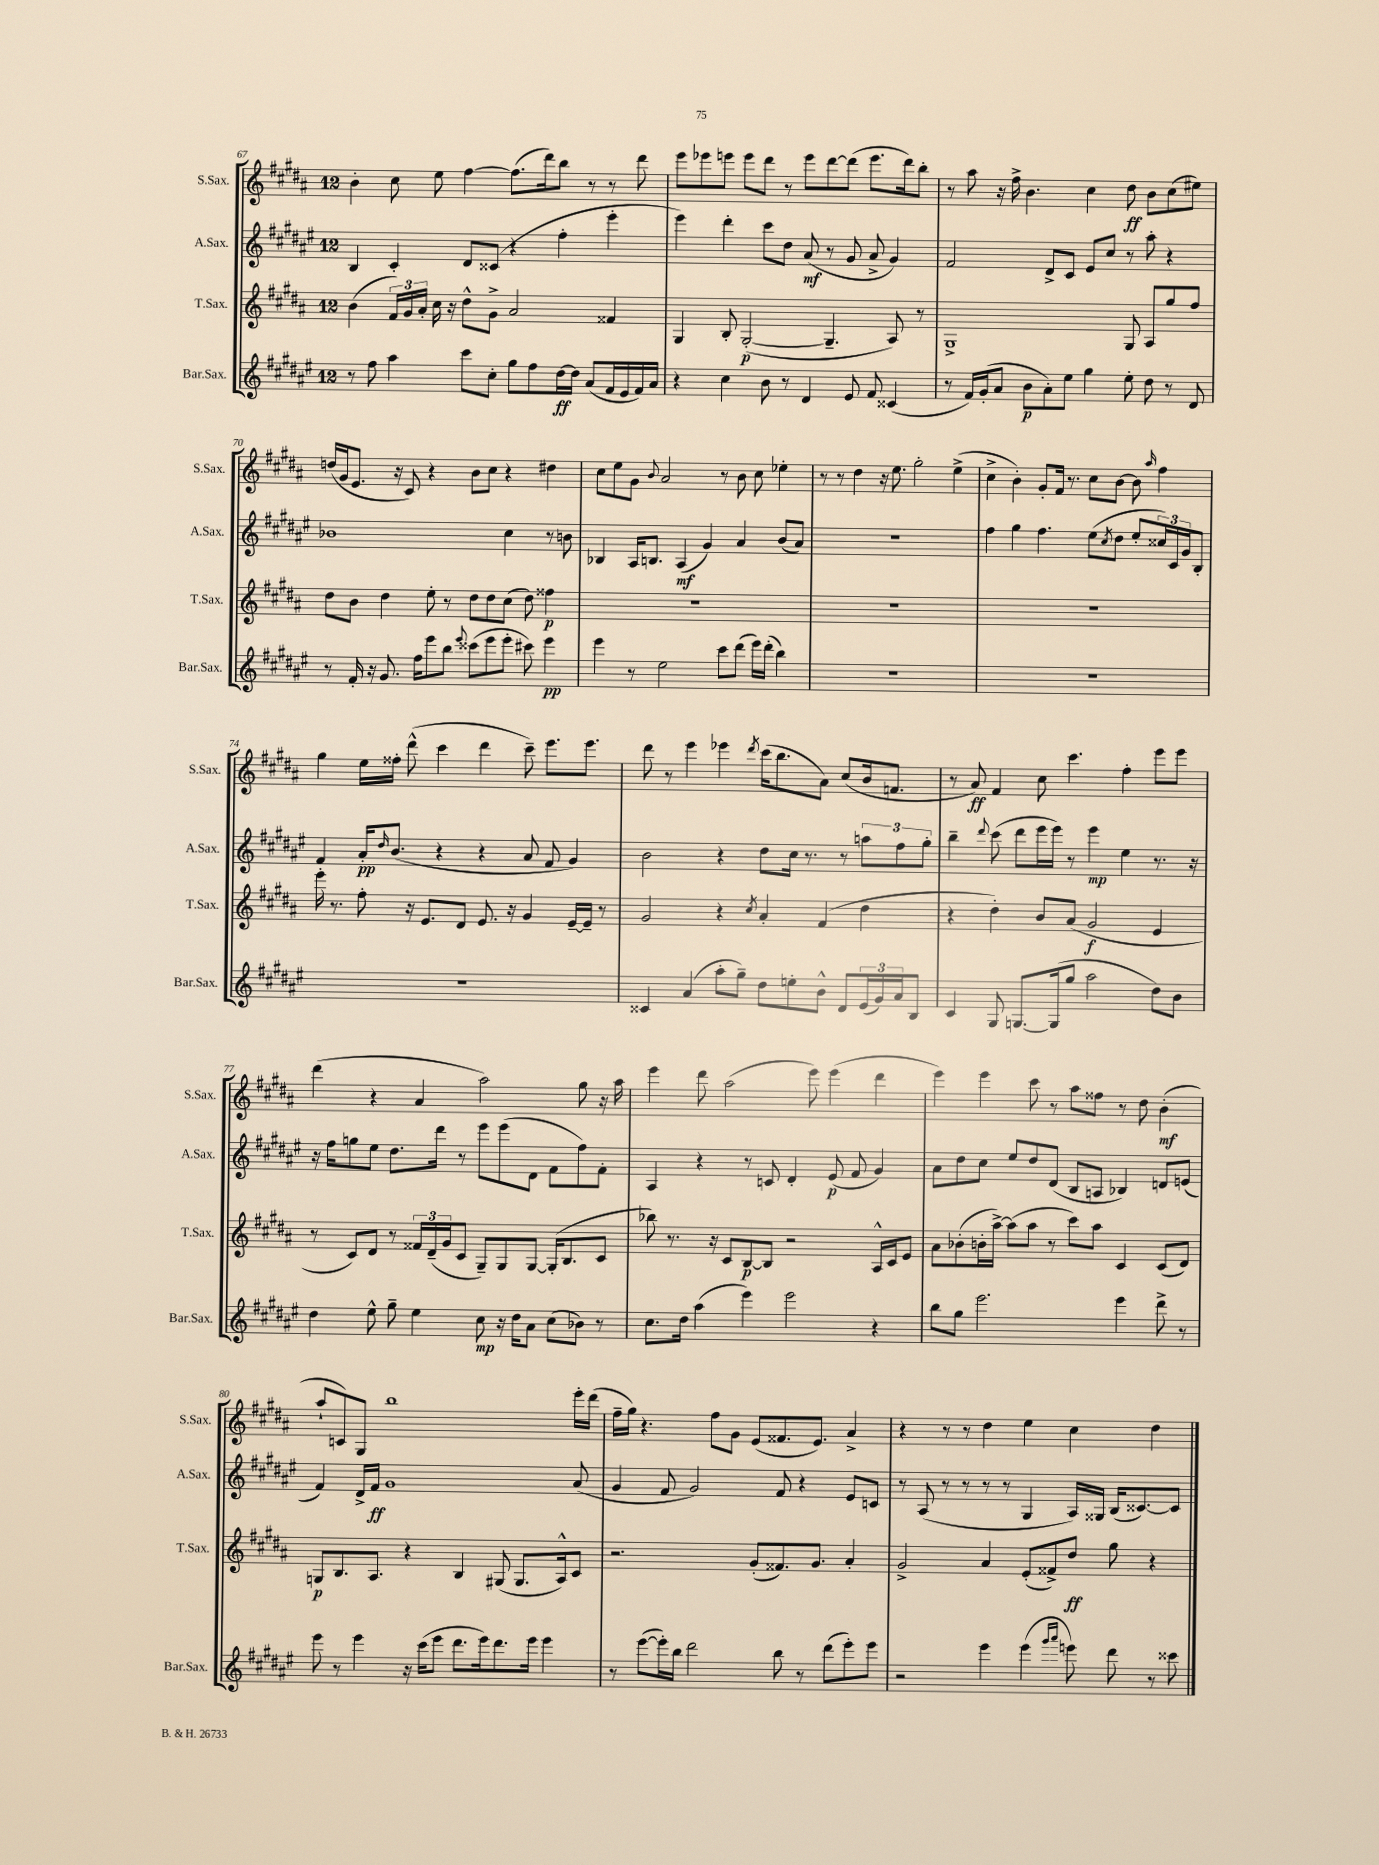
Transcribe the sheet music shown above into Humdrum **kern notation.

**kern	**dynam	**kern	**dynam	**kern	**dynam	**kern	**dynam
*part4	*part4	*part3	*part3	*part2	*part2	*part1	*part1
*staff4	*staff4	*staff3	*staff3	*staff2	*staff2	*staff1	*staff1
*I"Bar.Sax.	*	*I"T.Sax.	*	*I"A.Sax.	*	*I"S.Sax.	*
*I'Bar.Sax.	*	*I'T.Sax.	*	*I'A.Sax.	*	*I'S.Sax.	*
*clefG2	*	*clefG2	*	*clefG2	*	*clefG2	*
*k[f#c#g#d#a#e#]	*	*k[f#c#g#d#a#]	*	*k[f#c#g#d#a#e#]	*	*k[f#c#g#d#a#]	*
*M12/8	*	*M12/8	*	*M12/8	*	*M12/8	*
=67	=67	=67	=67	=67	=67	=67	=67
8r	.	(4b\	.	4B/	.	4b'\	.
8ff#\	.	.	.	.	.	.	.
4aa#\	.	24f#/LL)	.	4c#'/	.	8cc#\	.
.	.	24g#/	.	.	.	.	.
.	.	24a#'/JJ	.	.	.	.	.
.	.	16cc#\	.	.	.	8ee\	.
.	.	16r	.	.	.	.	.
8ccc#\L	.	8dd#^^\L	.	8d#/L	.	[4ff#\	.
8cc#'\J	.	8g#^\J	.	(8c##X/J	.	.	.
8gg#\L	.	2a#/	.	4r	.	(8.ff#\L]	.
8ff#\	.	.	.	.	.	.	.
.	.	.	.	.	.	16ddd#\k)	.
[16dd#\L	ff	.	.	4ff#'\	.	8bb\J	.
16dd#\JJ]	.	.	.	.	.	.	.
(8a#/L	.	.	.	.	.	8r	.
16f#/L	.	4f##X/	.	4eee#'\	.	8r	.
16e#/	.	.	.	.	.	.	.
16f#/)	.	.	.	.	.	8ddd#\	.
16a#/JJ	.	.	.	.	.	.	.
=68	=68	=68	=68	=68	=68	=68	=68
4r	.	4G#/	.	4eee#\)	.	8eee\L	.
.	.	.	.	.	.	8eee-X\	.
4cc#\	.	8B'/	.	4ddd#'\	.	8eeen\J	.
.	.	([2G#'/	p	.	.	8eee\L	.
8b\	.	.	.	8ccc#\L	.	8ddd#\J	.
8r	.	.	.	8dd#\J	.	8r	.
4d#/	.	.	.	(8a#/	mf	8eee\L	.
.	.	4.G#~/]	.	8r	.	[8ddd#\	.
8e#/	.	.	.	8g#/	.	(8ddd#\J]	.
8f#/	.	.	.	8a#^/	.	8.eee\L	.
(4c##X/	.	8A#/)	.	4g#/)	.	.	.
.	.	.	.	.	.	16ddd#\k)	.
.	.	8r	.	.	.	8bb'\J	.
=69	=69	=69	=69	=69	=69	=69	=69
8r	.	1G#^	.	2f#/	.	8r	.
16f#/LL)	.	.	.	.	.	8aa#\	.
(16g#'/J	.	.	.	.	.	.	.
8a#/J	.	.	.	.	.	16r	.
.	.	.	.	.	.	16ff#^\	.
8b\L	p	.	.	.	.	4.b\	.
8a#'\)	.	.	.	8d#^/L	.	.	.
8ee#\J	.	.	.	8c#/J	.	.	.
4gg#\	.	.	.	8e#/L	.	4cc#\	.
.	.	.	.	8cc#/J	.	.	.
8ee#'\	.	8G#/	.	8r	.	8dd#\	ff
8dd#\	.	8A#/L	.	8aa#'\	.	8b\L	.
8r	.	8gg#/	.	4r	.	(8cc#\	.
8d#/	.	8ff#/J	.	.	.	8ee#X\J)	.
!!LO:LB:g=z
=70	=70	=70	=70	=70	=70	=70	=70
8r	.	8dd#\L	.	1b-X	.	(16ddn/LL	.
.	.	.	.	.	.	16g#/J	.
16f#'/	.	8b\J	.	.	.	8.e/J	.
16r	.	.	.	.	.	.	.
8.g#/	.	4dd#\	.	.	.	.	.
.	.	.	.	.	.	16r	.
.	.	.	.	.	.	8c#/)	.
16ff#\KL	.	.	.	.	.	.	.
8eee#\	.	8ee'\	.	.	.	4r	.
8bb\J	.	8r	.	.	.	.	.
8qqeee#/	.	.	.	.	.	.	.
(8ccc##X\L	.	8dd#\L	.	.	.	8b\L	.
8eee#\	.	8dd#\	.	.	.	8cc#\J	.
8eee#'\J	.	(8cc#\J	.	4cc#\	.	4r	.
8ccc#X\)	.	8dd#\)	.	.	.	.	.
4eee#\	pp	4ff##X\	p	8r	.	4dd#X\	.
.	.	.	.	8bn\	.	.	.
=71	=71	=71	=71	=71	=71	=71	=71
4eee#\	.	1.r	.	4B-X/	.	8cc#\L	.
.	.	.	.	.	.	8ee\	.
8r	.	.	.	16A#/KL	.	8g#\J	.
.	.	.	.	8.Bn/J	.	.	.
.	.	.	.	.	.	8qqb/	.
2ee#\	.	.	.	.	.	2a#/	.
.	.	.	.	(4A#/	mf	.	.
.	.	.	.	4g#/)	.	.	.
8ccc#\L	.	.	.	.	.	8r	.
(8ddd#\J	.	.	.	4a#/	.	8b\	.
16eee#\LL)	.	.	.	.	.	8cc#\	.
(16ddd#'\JJ	.	.	.	.	.	.	.
4bb\)	.	.	.	(8b/L	.	4ee-X'\	.
.	.	.	.	8a#/J)	.	.	.
=72	=72	=72	=72	=72	=72	=72	=72
1.r	.	1.r	.	1.r	.	8r	.
.	.	.	.	.	.	8r	.
.	.	.	.	.	.	4dd#\	.
.	.	.	.	.	.	16r	.
.	.	.	.	.	.	8.ee\	.
.	.	.	.	.	.	2gg#'\	.
.	.	.	.	.	.	(4ee^\	.
=73	=73	=73	=73	=73	=73	=73	=73
1.r	.	1.r	.	4ff#\	.	4cc#^\	.
.	.	.	.	4gg#\	.	4b'\)	.
.	.	.	.	4.ff#\	.	8g#'/L	.
.	.	.	.	.	.	16f#/Jk	.
.	.	.	.	.	.	8.r	.
.	.	.	.	(8ee#\L	.	8cc#\L	.
.	.	.	.	8qcc#/	.	.	.
.	.	.	.	8dd#\J	.	[8b\J	.
.	.	.	.	8ee#'/L	.	8b\]	.
.	.	.	.	.	.	16qqaa#/	.
.	.	.	.	24cc##X/L)	.	4ff#\	.
.	.	.	.	24c#/	.	.	.
.	.	.	.	24g#/J	.	.	.
.	.	.	.	8B'/J	.	.	.
!!LO:LB:g=z
=74	=74	=74	=74	=74	=74	=74	=74
1.r	.	16eee'\	.	4f#/	.	4gg#\	.
.	.	8.r	.	.	.	.	.
.	.	8ff#'\	.	16a#'/KL	pp	16ee\LL	.
.	.	.	.	16qqdd#/	.	.	.
.	.	.	.	(8.b/J	.	16ff##X'\JJ	.
.	.	16r	.	.	.	(8ddd#^^\	.
.	.	8.e/L	.	.	.	.	.
.	.	.	.	4r	.	4ccc#\	.
.	.	8d#/J	.	.	.	.	.
.	.	8.e/	.	4r	.	4ddd#\	.
.	.	16r	.	.	.	.	.
.	.	4g#/	.	8a#/	.	8ccc#~\)	.
.	.	.	.	8f#/	.	8.eee\L	.
.	.	[16e~/LL	.	4g#/)	.	.	.
.	.	16e~/JJ]	.	.	.	8.eee\J	.
.	.	8r	.	.	.	.	.
=75	=75	=75	=75	=75	=75	=75	=75
4c##X/	.	2g#/	.	2b\	.	8ddd#\	.
.	.	.	.	.	.	8r	.
(4a#/	.	.	.	.	.	4eee\	.
8aa#'\L	.	4r	.	4r	.	4eee-X\	.
8gg#~\J)	.	.	.	.	.	.	.
.	.	8qcc#/	.	.	.	8qddd#/	.
8dd#\L	.	4a#'/	.	8dd#\L	.	(16ccc#\KL	.
.	.	.	.	.	.	8.bb\	.
8een'\	.	.	.	16cc#\Jk	.	.	.
.	.	.	.	8.r	.	.	.
8b^^\J	.	(4f#/	.	.	.	8a#\J)	.
8d#/L	.	.	.	8r	.	(8cc#/L	.
(24e#/L	.	4dd#\	.	12aan\L	.	16b/k	.
24g#/)	.	.	.	.	.	.	.
.	.	.	.	.	.	8.fn/J	.
24a#/J	.	.	.	12ff#\	.	.	.
8B/J	.	.	.	.	.	.	.
.	.	.	.	12gg#'\J	.	.	.
=76	=76	=76	=76	=76	=76	=76	=76
4c#/	.	4r	.	4bb~\	.	8r	.
.	.	.	.	.	.	8a#/)	ff
.	.	.	.	8qqddd#/	.	.	.
8G#/	.	4dd#'\)	.	(8ccc#\	.	4f#/	.
[8.Gn/L	.	.	.	8ddd#\L	.	.	.
.	.	8b/L	.	16eee#\L	.	8cc#\	.
(16G/k]	.	.	.	16eee#\JJ)	.	.	.
8gg#/J	.	(8a#/J	.	8r	.	4.ccc#\	.
2aa#\	.	2g#/	f	4eee#\	mp	.	.
.	.	.	.	4ee#\	.	4ff#'\	.
8dd#\L)	.	4e/	.	8.r	.	8eee\L	.
8b\J	.	.	.	.	.	8eee\J	.
.	.	.	.	16r	.	.	.
!!LO:LB:g=z
=77	=77	=77	=77	=77	=77	=77	=77
4dd#\	.	8r	.	16r	.	(4ddd#\	.
.	.	.	.	16ff#\KL	.	.	.
.	.	8c#/L)	.	8ggn\	.	.	.
8ee#^^\	.	8d#/J	.	8ee#\J	.	4r	.
8gg#~\	.	8r	.	8.dd#\L	.	.	.
4ee#\	.	24f##X/LL	.	.	.	4a#/	.
.	.	(24d#~/	.	.	.	.	.
.	.	.	.	16ddd#\Jk	.	.	.
.	.	24g#/J	.	.	.	.	.
.	.	8c#/J	.	8r	.	.	.
8cc#\	mp	8G#~/L)	.	8eee#\L	.	2aa#\)	.
16r	.	8G#/	.	(8eee#\	.	.	.
16dd#\KL	.	.	.	.	.	.	.
8a#\J	.	[8G#/J	.	8d#\J	.	.	.
(8cc#\L	.	(16G#'/KL]	.	8f#\L	.	.	.
.	.	8.B/	.	.	.	.	.
8b-X\J)	.	.	.	8ff#\)	.	8gg#\	.
8r	.	8c#/J	.	8f#'\J	.	16r	.
.	.	.	.	.	.	16aa#\	.
=78	=78	=78	=78	=78	=78	=78	=78
8.cc#\L	.	8bb-X\)	.	4A#/	.	4eee\	.
.	.	8.r	.	.	.	.	.
16dd#\Jk	.	.	.	.	.	.	.
(4aa#\	.	.	.	4r	.	8ddd#\	.
.	.	16r	.	.	.	.	.
.	.	8c#/L	.	.	.	(2aa#\	.
4eee#\)	.	[8B/	p	8r	.	.	.
.	.	8B/J]	.	8cn/	.	.	.
2eee#\	.	2r	.	4d#'/	.	.	.
.	.	.	.	.	.	8eee\)	.
.	.	.	.	(8e#/	p	(4eee\	.
.	.	.	.	8f#/	.	.	.
4r	.	16A#^^/LL	.	4g#/)	.	4ddd#\	.
.	.	16c#/J	.	.	.	.	.
.	.	8e/J	.	.	.	.	.
=79	=79	=79	=79	=79	=79	=79	=79
8bb\L	.	8a#\L	.	8a#\L	.	4eee\)	.
8gg#\J	.	(8b-X'\	.	8dd#\	.	.	.
2.eee#\	.	16bn'\L	.	8cc#\J	.	4eee\	.
.	.	[16aa#^\JJ)	.	.	.	.	.
.	.	(8aa#\L]	.	8ee#/L	.	.	.
.	.	8aa#\J	.	8dd#/	.	8ccc#\	.
.	.	8r	.	(8d#/J	.	8r	.
.	.	8ccc#\L)	.	8B/L	.	8aa#\L	.
.	.	8aa#\J	.	8An/J	.	8ff##X\J	.
4eee#\	.	4c#/	.	4B-X/)	.	8r	.
.	.	.	.	.	.	8dd#\	.
8ddd#^\	.	(8c#/L	.	8dn/L	.	(4b'\	mf
8r	.	8d#/J)	.	(8en/J	.	.	.
!!LO:LB:g=z
=80	=80	=80	=80	=80	=80	=80	=80
8eee#\	.	8Gn/L	p	4f#/)	.	8aa#`/L	.
8r	.	8.B/	.	.	.	8cn/)	.
4eee#\	.	.	.	16d#^/LL	.	8G#/J	.
.	.	8.A#/J	.	16f#/JJ	ff	.	.
.	.	.	.	1g#	.	1bb	.
16r	.	4r	.	.	.	.	.
(16ccc#\KL	.	.	.	.	.	.	.
8eee#\J	.	.	.	.	.	.	.
8.ddd#\L	.	4B/	.	.	.	.	.
16eee#\k)	.	.	.	.	.	.	.
8.ddd#\	.	(8G#X/	.	.	.	.	.
.	.	8.G#/L	.	.	.	.	.
16eee#\Jk	.	.	.	.	.	.	.
4eee#\	.	.	.	.	.	.	.
.	.	16A#^^/k)	.	.	.	.	.
.	.	8c#/J	.	(8a#/	.	16eee'\LL	.
.	.	.	.	.	.	(16ddd#\JJ	.
=81	=81	=81	=81	=81	=81	=81	=81
8r	.	2.r	.	4g#/	.	16ff#~\LL	.
.	.	.	.	.	.	16gg#\JJ)	.
([8eee#\L	.	.	.	.	.	4.r	.
16eee#'\L])	.	.	.	8f#/	.	.	.
16bb\JJ	.	.	.	.	.	.	.
2ddd#\	.	.	.	2g#/)	.	.	.
.	.	.	.	.	.	8ff#\L	.
.	.	.	.	.	.	8g#\J	.
.	.	(8g#'/L	.	.	.	(8e/L	.
8bb\	.	8.f##X/)	.	8f#/	.	8.f##X/	.
8r	.	.	.	4r	.	.	.
.	.	8.g#/J	.	.	.	8.e/J)	.
(8ddd#\L	.	.	.	.	.	.	.
8eee#'\)	.	4a#'/	.	8e#/L	.	4a#^/	.
8eee#\J	.	.	.	8cn/J	.	.	.
=82	=82	=82	=82	=82	=82	=82	=82
2r	.	2g#^/	.	8r	.	4r	.
.	.	.	.	(8A#/	.	.	.
.	.	.	.	8r	.	8r	.
.	.	.	.	8r	.	8r	.
4eee#\	.	4a#/	.	8r	.	4dd#\	.
.	.	.	.	8r	.	.	.
(4eee#\	.	(8e'/L	.	4G#/	.	4ee\	.
.	.	8f##X^/)	.	.	.	.	.
16qqggg#/LL	.	.	.	.	.	.	.
16qqaaa#/JJ	.	.	.	.	.	.	.
8eeen\)	.	8dd#/J	ff	16A#/LL)	.	4cc#\	.
.	.	.	.	16G##X/JJ	.	.	.
8ddd#\	.	8gg#\	.	(16B/KL	.	.	.
.	.	.	.	[8.c##X/)	.	.	.
8r	.	4r	.	.	.	4dd#\	.
8ccc##X\	.	.	.	8c##/J]	.	.	.
==	==	==	==	==	==	==	==
*-	*-	*-	*-	*-	*-	*-	*-
